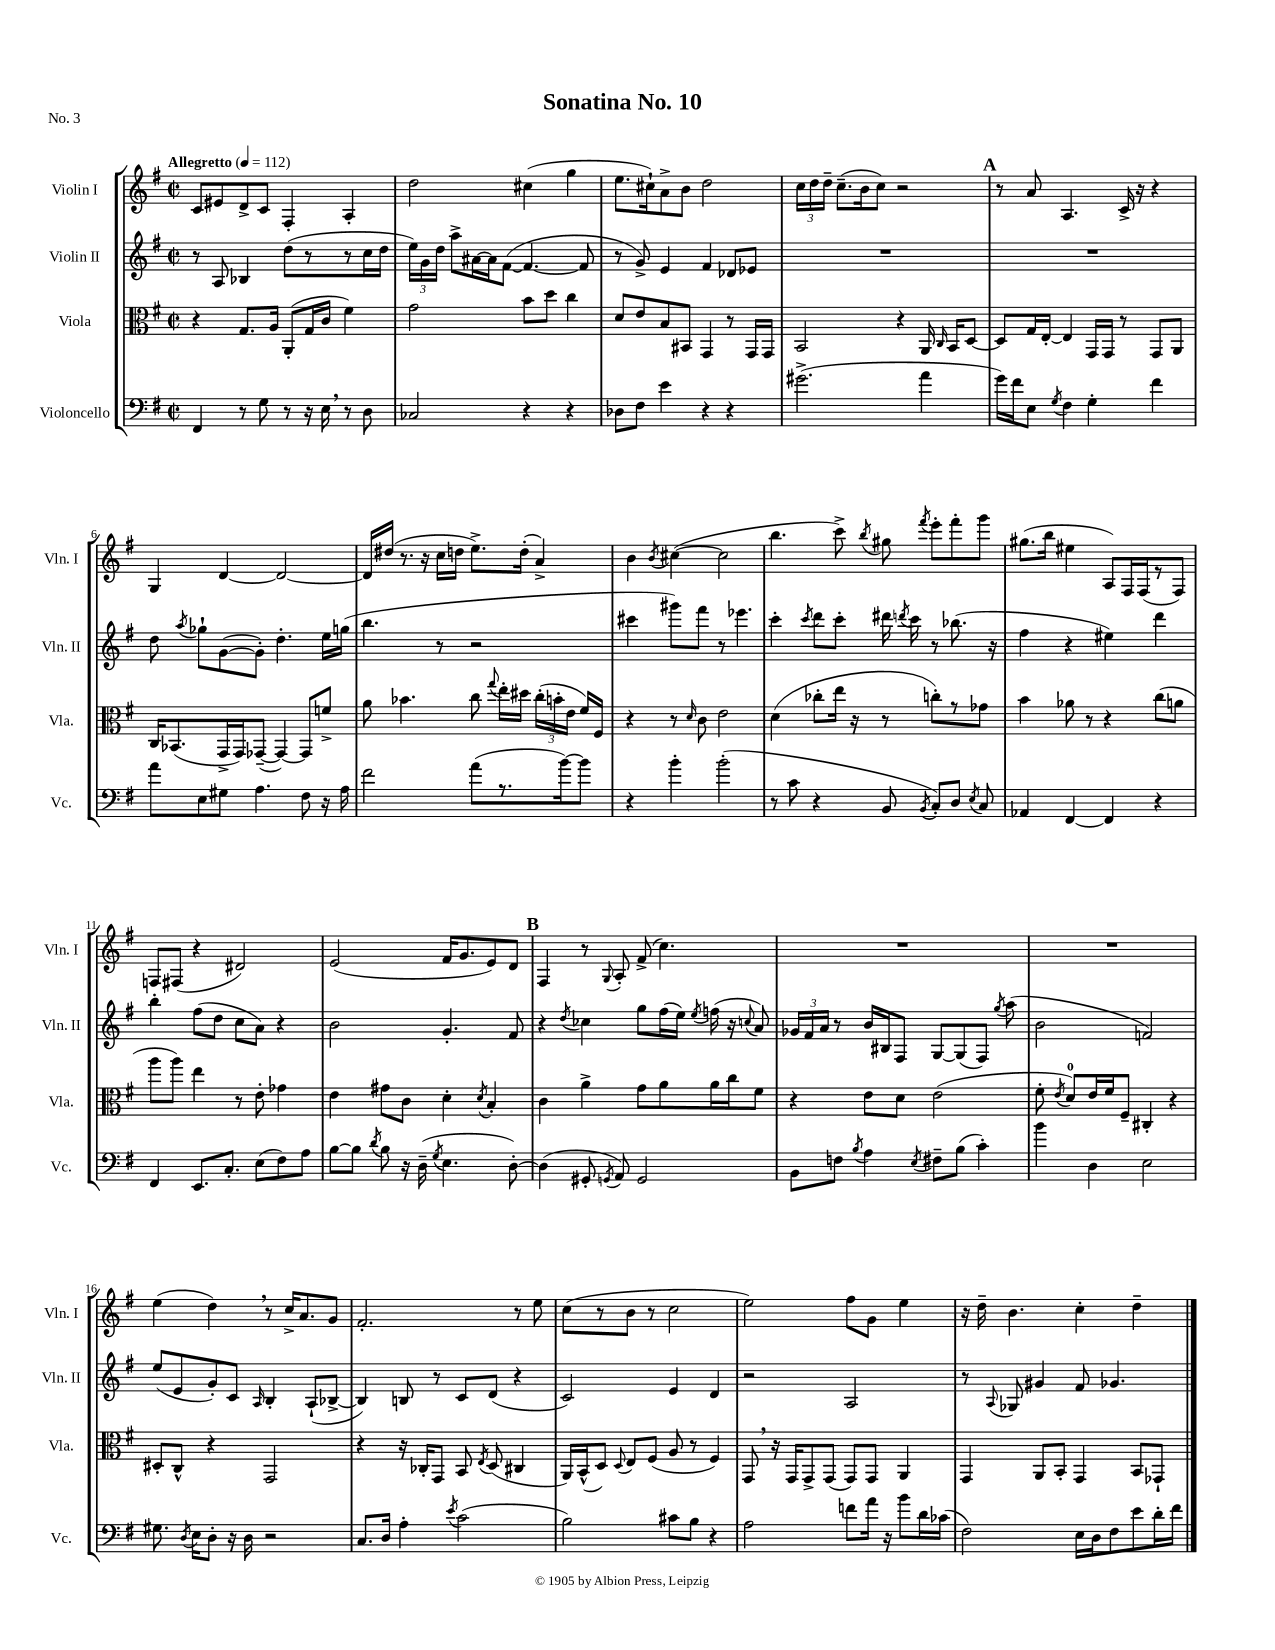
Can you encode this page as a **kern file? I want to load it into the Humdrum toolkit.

**kern	**kern	**kern	**kern
*staff4	*staff3	*staff2	*staff1
*clefF4	*clefC3	*clefG2	*clefG2
*k[f#]	*k[f#]	*k[f#]	*k[f#]
*M2/2	*M2/2	*M2/2	*M2/2
*met(c|)	*met(c|)	*met(c|)	*met(c|)
*MM112	*MM112	*MM112	*MM112
4FF#/	4r	8r	8c/L
.	.	8A/	8e#/
8r	8.G/L	4B-/	8d^/
8G\	.	.	8c/J
.	16A/Jk	.	.
8r	(8AA'/L	(8dd\L	4F#'/
16r	16G/L	8r	.
16E\	16c/JJ	.	.
8r	4f#\)	8r	4A'/
8D\	.	16cc\L	.
.	.	16dd\JJ	.
=	=	=	=
2C-/	2g\	24ee\LL)	2dd\
.	.	24g\	.
.	.	24dd\JJ	.
.	.	8aa^\L	.
.	.	[16a#\L	.
.	.	16a#\]J	.
.	.	([8f#\J	.
4r	8b\L	4.f#/_	(4cc#\
.	8dd\J	.	.
4r	4cc\	.	4gg\
.	.	8f#/]	.
=	=	=	=
8D-\L	8d/L	8r	8.ee\L
8F#\J	8e/	8g^/)	.
.	.	.	16cc#`\k)
4e\	8B/	4e/	8a^\
.	8BB#/J	.	8b\J
4r	4GG/	4f#/	2dd\
4r	8r	8d-/L	.
.	16GG/LL	8e-/J	.
.	16GG/JJ	.	.
=	=	=	=
(2.g#^\	2BB/	1r	24cc\LL
.	.	.	24dd\
.	.	.	24dd~\JJ
.	.	.	(8.cc~\L
.	.	.	16b\k
.	.	.	8cc\J)
.	4r	.	2r
4a\	16AA/	.	.
.	16qqC/	.	.
.	16BB/LK	.	.
.	[8D/J	.	.
=	=	=	=
16g\LL)	8D/]L	1r	8r
16f#\J	.	.	.
8E\J	16G/L	.	8a/
.	[16E'/JJ	.	.
8qG/	.	.	.
4F#\	4E/]	.	4.A/
4G'\	16GG/LL	.	.
.	16GG/JJ	.	.
.	8r	.	16c^/
.	.	.	16r
4f#\	8GG/L	.	4r
.	8AA/J	.	.
=	=	=	=
8a\L	16C/LK	8dd\	4G/
.	(8.BB-/	.	.
.	.	8qaa/	.
8E\	.	8gg-`\L	.
8G#\J	16GG^/L	([8g\	[4d/
.	16GG/J)	.	.
4.A\	([8GG-~/J	8g'\]J)	.
.	4GG-/_)	4.dd'\	2d/_
8F#\	8GG-/]L	.	.
16r	8f^/J	16ee\LL	.
16A\	.	(16gg\JJ	.
=	=	=	=
2f#\	8a\	4.bb\	16d/]LL
.	.	.	(16dd#/JJ
.	4.b-\	.	8.r
.	.	.	16r
.	.	8r	16cc\LL
.	.	.	16dd\JJ
(8a\L	8cc\	2r	8.ee^\L)
.	8qqgg/	.	.
8.r	16ee'\LL	.	.
.	16dd#\JJ	.	(16dd'\Jk
.	(24cc'\LL	.	4a^/)
.	24b'\	.	.
[16b\k)	.	.	.
.	24e\JJ	.	.
8b\]J	16f#/LL)	.	.
.	16F#/JJ	.	.
=	=	=	=
4r	4r	4ccc#\	4b\
.	.	.	8qb/
4b'\	8r	8ggg#\L)	([4cc#\
.	16qqd/	.	.
.	8c\	8fff#\J	.
(2b'\	2e\	8r	2cc#\]
.	.	4.eee-\	.
=	=	=	=
8r	(4d\	4ccc'\	4.bb\
8c\	.	.	.
.	.	8qccc/	.
4r	8cc-'\L	8ddd\L	.
.	16ee\Jk	8ccc'\J	8ccc^\)
.	16r	.	.
.	.	.	8qbb/
8BB/	8r	16ddd#\	8gg#\
.	.	8qddd/	.
.	.	16ccc\	.
8qBB/	.	.	8qfff#/
8C'/L)	8cc'\L)	8r	8eee'\L
8D/J	8r	(8.bb-\	8fff#'\
8qE/	.	.	.
8C/	8g-\J	.	8ggg\J
.	.	16r	.
=	=	=	=
4AA-/	4b\	4ff#\	(8.gg#\L
.	.	.	16bb\Jk
[4FF#/	8a-\	4r	4ee#\
.	8r	.	.
4FF#/]	4r	4ee#\)	8A/L)
.	.	.	16F#/L
.	.	.	(16F#/J
4r	(8cc\L	4ddd\	8r
.	8a\J	.	8F#/J)
=	=	=	=
4FF#/	8aa\L	4bb'\	8F/L
.	8aa\J)	.	(8F#/J
8.EE/L	4ee\	(8ff#\L	4r
.	.	8dd\J	.
8.C'/J	.	.	.
.	8r	8cc\L	2d#/)
(8E\L	8e'\	8a\J)	.
8F#\)	4g-\	4r	.
8A\J	.	.	.
=	=	=	=
[8B\L	4e\	2b\	(2e/
8B\]J	.	.	.
8qd/	.	.	.
8B\	8g#\L	.	.
16r	8c\J	.	.
(16D~\	.	.	.
8qG/	.	.	.
4.E\	4d'\	4.g'/	16f#/LK
.	.	.	8.g/
.	8qd/	.	.
.	4B'/	.	8e/)
[8D'\)	.	8f#/	8d/J
=	=	=	=
(4D\]	4c\	4r	4F#/
.	.	8qdd/	.
8GG#'/	4a^\	4cc-\	8r
8qGG/	.	.	8qqG/
8AA/)	.	.	8A'/
2GG/	8g\L	8gg\L	(8f#^/
.	8a\	(16ff#\L	4.cc\)
.	.	16ee\JJ)	.
.	.	8qee/	.
.	16a\L	(16ff\	.
.	16cc\J	16r	.
.	.	8qqcc/	.
.	8f#\J	8a/)	.
=	=	=	=
8BB\L	4r	24g-/LL	1r
.	.	24f#/	.
.	.	24a/JJ	.
8F\J	.	8r	.
8qB/	.	.	.
4A\	8e\L	16b/LL	.
.	.	16B#/J	.
.	8d\J	8F#/J	.
8qE/	.	.	.
8F#~\L	(2e\	[8G/L	.
(8B\J	.	(8G/]	.
4c'\)	.	8F#/J)	.
.	.	8qgg/	.
.	.	(8aa\	.
=	=	=	=
4b\	8f#'\	2b\	1r
.	8qe/	.	.
.	8d/L)	.	.
4D\	16e/L	.	.
.	16f#/J	.	.
.	8F#~/J	.	.
2E\	4C#'/	2f/)	.
.	4r	.	.
=	=	=	=
8.G#\	8D#'/L	(8ee/L	(4ee\
.	8C^^/J	8e/	.
8qD/	.	.	.
16E\LK	.	.	.
8D'\J	4r	8g'/)	4dd\)
16r	.	8c/J	.
16D\	.	.	.
.	.	16qqA/	.
2r	2GG/	4B'/	8r
.	.	.	16cc^/LK
.	.	.	8.a/
.	.	(8A`/L	.
.	.	[8B-^/J	8g/J
=	=	=	=
8.C/L	4r	4B-/])	2.f#'/
16D/Jk	.	.	.
4A'\	16r	8B/	.
.	16C-'/LK	.	.
.	8GG/J	8r	.
8qe/	.	.	.
(2c\	8BB/	8c/L	.
.	8qE/	.	.
.	(8D/	(8d/J	.
.	4C#/	4r	8r
.	.	.	8ee\
=	=	=	=
2B\)	16AA/LL)	2c/)	(8cc\L
.	(16BB^^/J	.	.
.	8D/J)	.	8r
.	8qqD/	.	.
.	8E/L	.	8b\J
.	(8F#/J	.	8r
8c#\L	8A/	4e/	2cc\
8B\J	8r	.	.
4r	4F#/)	4d/	.
=	=	=	=
2A\	8GG/	2r	2ee\)
.	16r	.	.
.	16GG/LK	.	.
.	8GG^/	.	.
.	(8GG/J	.	.
8f\L	8GG/L)	2A/	8ff#\L
16a\Jk	8GG/J	.	8g\J
16r	.	.	.
8b\L	4AA/	.	4ee\
16d\L	.	.	.
(16c-\JJ	.	.	.
=	=	=	=
2F#\)	4GG/	8r	16r
.	.	.	16dd~\
.	.	8qqA/	.
.	.	8G-/	4.b\
.	8AA/L	4g#/	.
.	8BB'/J	.	.
16E\LL	4GG/	8f#/	4cc'\
16D\J	.	.	.
8F#\	.	4.g-/	.
8e\	8BB/L	.	4dd~\
16d'\L	8GG-`/J	.	.
16f#\JJ	.	.	.
==	==	==	==
*-	*-	*-	*-
